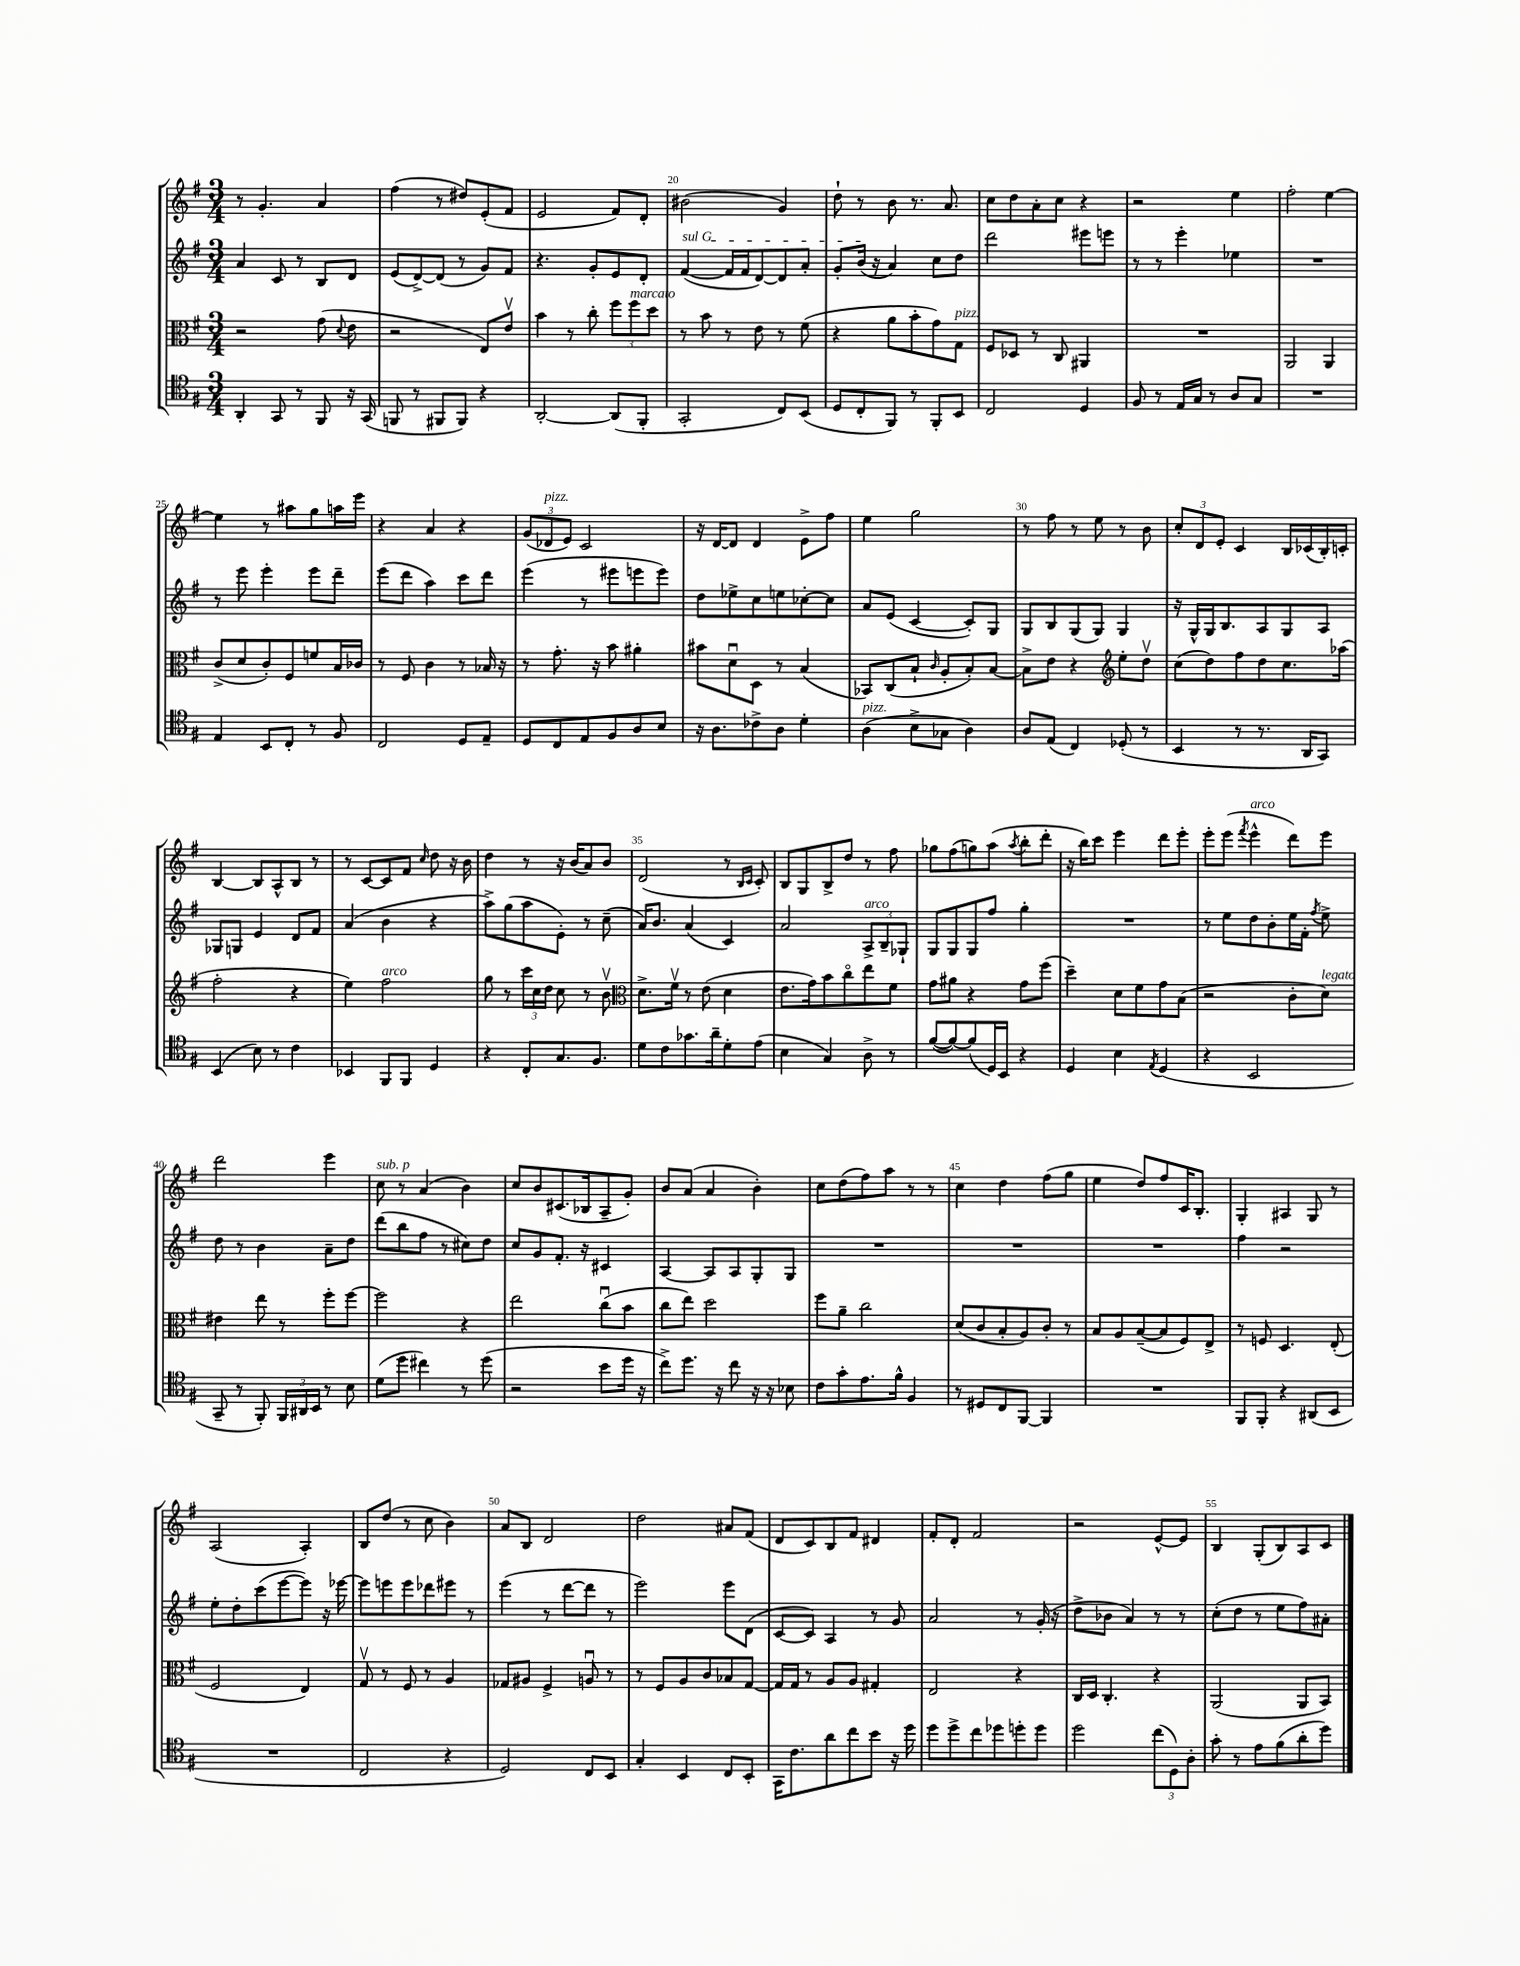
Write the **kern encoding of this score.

**kern	**kern	**kern	**kern
*staff4	*staff3	*staff2	*staff1
*clefC4	*clefC3	*clefG2	*clefG2
*k[f#]	*k[f#]	*k[f#]	*k[f#]
*M3/4	*M3/4	*M3/4	*M3/4
4AA'	2r	4a	8r
.	.	.	4.g'
8GG	.	8c	.
8r	.	8r	.
8FF#	(8g	8B	4a
.	8qqd	.	.
16r	8e	8d	.
(16GG	.	.	.
=	=	=	=
8FF	2r	(8e	(4ff#
8r	.	[8d^)	.
8FF#	.	(8d]	8r
8FF#)	.	8r	8dd#)
4r	8E)	8g)	(8e'
.	8ev	8f#	8f#
=	=	=	=
[2AA'	4b	4.r	2e
.	8r	.	.
.	8cc'	8g'	.
(8AA]	12ff#	8e	8f#)
.	12ff#	.	.
8FF#'	.	8d'	8d'
.	12dd	.	.
=	=	=	=
2GG'	8r	([4f#	(2b#
.	8b	.	.
.	8r	16f#]	.
.	.	16f#	.
.	8e	[8d)	.
8C)	8r	8d]	4g)
(8BB	(8f#	8a'	.
=	=	=	=
8D	4r	8g'	8dd`
8C'	.	(16b	8r
.	.	16r	.
8FF#)	8a	4a)	8b
8r	8b'	.	8.r
8FF#'	8g)	8cc	.
.	.	.	8.a
8BB	8G	8dd	.
=	=	=	=
2C	8F#	2ddd	8cc
.	8D-	.	8dd
.	8r	.	8a'
.	8C	.	8cc
4D	4AA#	8eee#	4r
.	.	8eee	.
=	=	=	=
8F#	2.r	8r	2r
8r	.	8r	.
16E	.	4eee'	.
16G	.	.	.
8r	.	.	.
8A	.	4ee-	4ee
8G	.	.	.
=	=	=	=
2.r	2AA	2.r	2ff#'
.	4AA	.	[4ee
=	=	=	=
4E	(8c^	8r	4ee]
.	8d	8eee	.
8BB	8c')	4eee'	8r
8C'	8F#	.	8aa#
8r	8f	8eee	8gg
8F#	16B	8ddd~	16aa
.	16c-	.	16eee
=	=	=	=
2C	8r	(8eee	4r
.	8F#	8ddd	.
.	4c	4aa)	4a
8D	8r	8ccc	4r
8E~	16B-	8ddd	.
.	16r	.	.
=	=	=	=
8D	8r	(4eee	(12g
.	.	.	12d-
8C	8.g'	.	.
.	.	.	12e)
8E	.	8r	2c
.	16r	.	.
8F#	8b	8eee#	.
8A	4a#'	8eee	.
8B	.	8eee)	.
=	=	=	=
16r	8b#	8dd	16r
8.A	.	.	[16d
.	8du	8ee-^	8d]
8c-^	8D	8cc	4d
8A	8r	8ee	.
4d'	(4B	[8cc-'	8e^
.	.	8cc-]	8ff#
=	=	=	=
(4A	8BB-)	8a	4ee
.	(8C	(8e	.
8B^	8B`	[4c	2gg
.	16qqc	.	.
8G-	8A'	.	.
4A)	8B')	8c'])	.
.	[8B	8G	.
=	=	=	=
8A	8B^]	8G	8r
(8E	8e	8B	8ff#
4C)	4r	(8G	8r
.	.	8G)	8ee
*	*clefG2	*	*
(8D-'	8ee'	4G	8r
8r	8ddv	.	8b
=	=	=	=
4BB	(8cc	16r	12cc'
.	.	16G^^	.
.	.	.	12d
.	8dd)	16G	.
.	.	.	12e'
.	.	8.B	.
8r	8ff#	.	4c
8.r	8dd	8A	.
.	8.cc	8G	16B
16AA	.	.	(16c-
8GG)	.	8A	16B')
.	(16aa-	.	16c'
=	=	=	=
(4BB	2ff#'	8G-	[4B
.	.	8G	.
8B)	.	4e	8B]
8r	.	.	8A^^
4c	4r	8d	8B
.	.	8f#	8r
=	=	=	=
4BB-	4ee)	(4a	8r
.	.	.	[8c
8FF#	2ff#	4b	8c]
8FF#	.	.	8f#
.	.	.	16qqcc
4D	.	4r	8dd
.	.	.	16r
.	.	.	16b
=	=	=	=
4r	8gg	8aa^)	4dd
.	8r	(8gg	.
8C'	24ccc	8aa	8r
.	24cc	.	.
.	24dd	.	.
8.G	8cc	8e')	16r
.	.	.	(16b
.	8r	8r	8a)
8.F#	.	.	.
.	8bv	(8cc~	8b
=	=	=	=
*	*clefC3	*	*
8d	8.d^	16a)	(2d
.	.	8.b	.
8c	.	.	.
.	16f#v	.	.
8.g-	8r	(4a	.
.	(8e	.	.
16a~	.	.	.
8d'	4d	4c)	8r
.	.	.	16qqB
.	.	.	16qqc
(8e	.	.	8c')
=	=	=	=
4B	8.e	2a	8B
.	.	.	8G
.	16g)	.	.
4G)	8b	.	8B^
.	8cco	.	8dd
8A^	8ee	12A^	8r
.	.	12B~	.
8r	8f#	.	8ff#
.	.	12G-`	.
=	=	=	=
([8f#	8g	8G	8gg-
8f#_)	8a#	8G	(8ff#
(8f#]	4r	8G	8gg)
16D)	.	8ff#	(8aa
16BB	.	.	.
.	.	.	8qaa
4r	8g	4gg'	8bb'
.	(8ff#	.	8ddd'
=	=	=	=
4D	4dd~)	2.r	16r
.	.	.	16bb)
.	.	.	8ccc
4B	8d	.	4eee
.	8f#	.	.
8qE	.	.	.
(4D	8g	.	8ddd
.	(8B	.	8eee'
=	=	=	=
4r	2r	8r	8eee'
.	.	8ee	(8eee
.	.	.	8qfff#
2BB	.	8dd	4eee^^
.	.	8b'	.
.	8c'	16ee	8ddd)
.	.	16f#'	.
.	.	8qff#	.
.	8d)	8ee^	8eee
=	=	=	=
8GG~	4e#	8dd	2ddd
8r	.	8r	.
8FF#')	8ee	4b	.
24FF#	8r	.	.
24AA#	.	.	.
24BB	.	.	.
8r	8ff#'	8a~	4eee
8B	[8ff#	8dd	.
=	=	=	=
(8d	2ff#]	(8ddd	8cc
8dd	.	8bb	8r
4cc#)	.	8ff#	(4a
.	.	8r	.
8r	4r	8cc#)	4b)
(8dd	.	8dd	.
=	=	=	=
2r	2ee	8cc	8cc
.	.	8g	8b
.	.	8.f#'	(8.c#
.	.	16r	16B-
8b	(8ccu	4c#	8A~
16dd	8b	.	8g')
16r	.	.	.
=	=	=	=
8cc^)	8cc	[4A	8b
8.dd	8ee)	.	(8a
.	2dd	8A]	4a
16r	.	.	.
8cc	.	8A	.
16r	.	8G'	4b')
16r	.	.	.
8B-	.	8G	.
=	=	=	=
8c	8ff#	2.r	8cc
8g'	8a~	.	(8dd
8.e	2cc	.	8ff#)
.	.	.	8aa
16f#^^	.	.	.
4F#	.	.	8r
.	.	.	8r
=	=	=	=
8r	(8d	2.r	4cc
8D#	8c	.	.
8C	8B'	.	4dd
[8FF#	8A)	.	.
4FF#]	8c'	.	(8ff#
.	8r	.	8gg
=	=	=	=
2.r	8B	2.r	4ee
.	8A	.	.
.	([8B~	.	8dd)
.	8B]	.	8ff#
.	8F#)	.	16c
.	.	.	8.B'
.	8E^	.	.
=	=	=	=
8FF#	8r	4ff#	4G'
8FF#'	8F	.	.
4r	4.D	2r	4A#
(8AA#	.	.	8G
8BB	(8E'	.	8r
=	=	=	=
2.r	2F#	8ee'	(2A
.	.	8dd'	.
.	.	(8ccc	.
.	.	[8eee	.
.	4E)	8eee])	4A')
.	.	16r	.
.	.	[16eee-	.
=	=	=	=
2C	8Gv	8eee-]	8B
.	8r	8eee	(8dd
.	8F#	8eee	8r
.	8r	8ddd-	8cc
4r	4A	8eee#	4b)
.	.	8r	.
=	=	=	=
2D)	8G-	(4eee	8a
.	8A#	.	8B
.	4F#^	8r	2d
.	.	[8ddd	.
8C	8Au	8ddd]	.
8BB	8r	8r	.
=	=	=	=
4G'	8r	2eee)	2dd
.	8F#	.	.
4BB	8A	.	.
.	8c	.	.
8C	8B-	8eee	8a#
8BB'	[8G	(8d	(8f#
=	=	=	=
16GG	16G]	[8c	8d
8.c	16G	.	.
.	8r	8c])	8c)
8a	8A	4A	8B
8cc	8A	.	8f#
8b	4G#'	8r	4d#
16r	.	8g	.
16dd	.	.	.
=	=	=	=
8dd	2E	2a	8f#'
8dd^	.	.	8d'
8cc	.	.	2f#
8dd-	.	.	.
8dd'	4r	8r	.
8dd	.	(16g'	.
.	.	16r	.
=	=	=	=
2dd	16C	8dd^	2r
.	16D	.	.
.	4.C'	8b-	.
.	.	4a)	.
(12cc	4r	8r	[8e^^
12D)	.	.	.
.	.	8r	8e]
12A'	.	.	.
=	=	=	=
8g'	(2AA	(8cc'	4B
8r	.	8dd	.
8e	.	8r	(8G'
(8f#	.	8ee	8B)
8a'	8AA	8ff#)	8A
8dd)	8BB)	8a#'	8c
==	==	==	==
*-	*-	*-	*-
